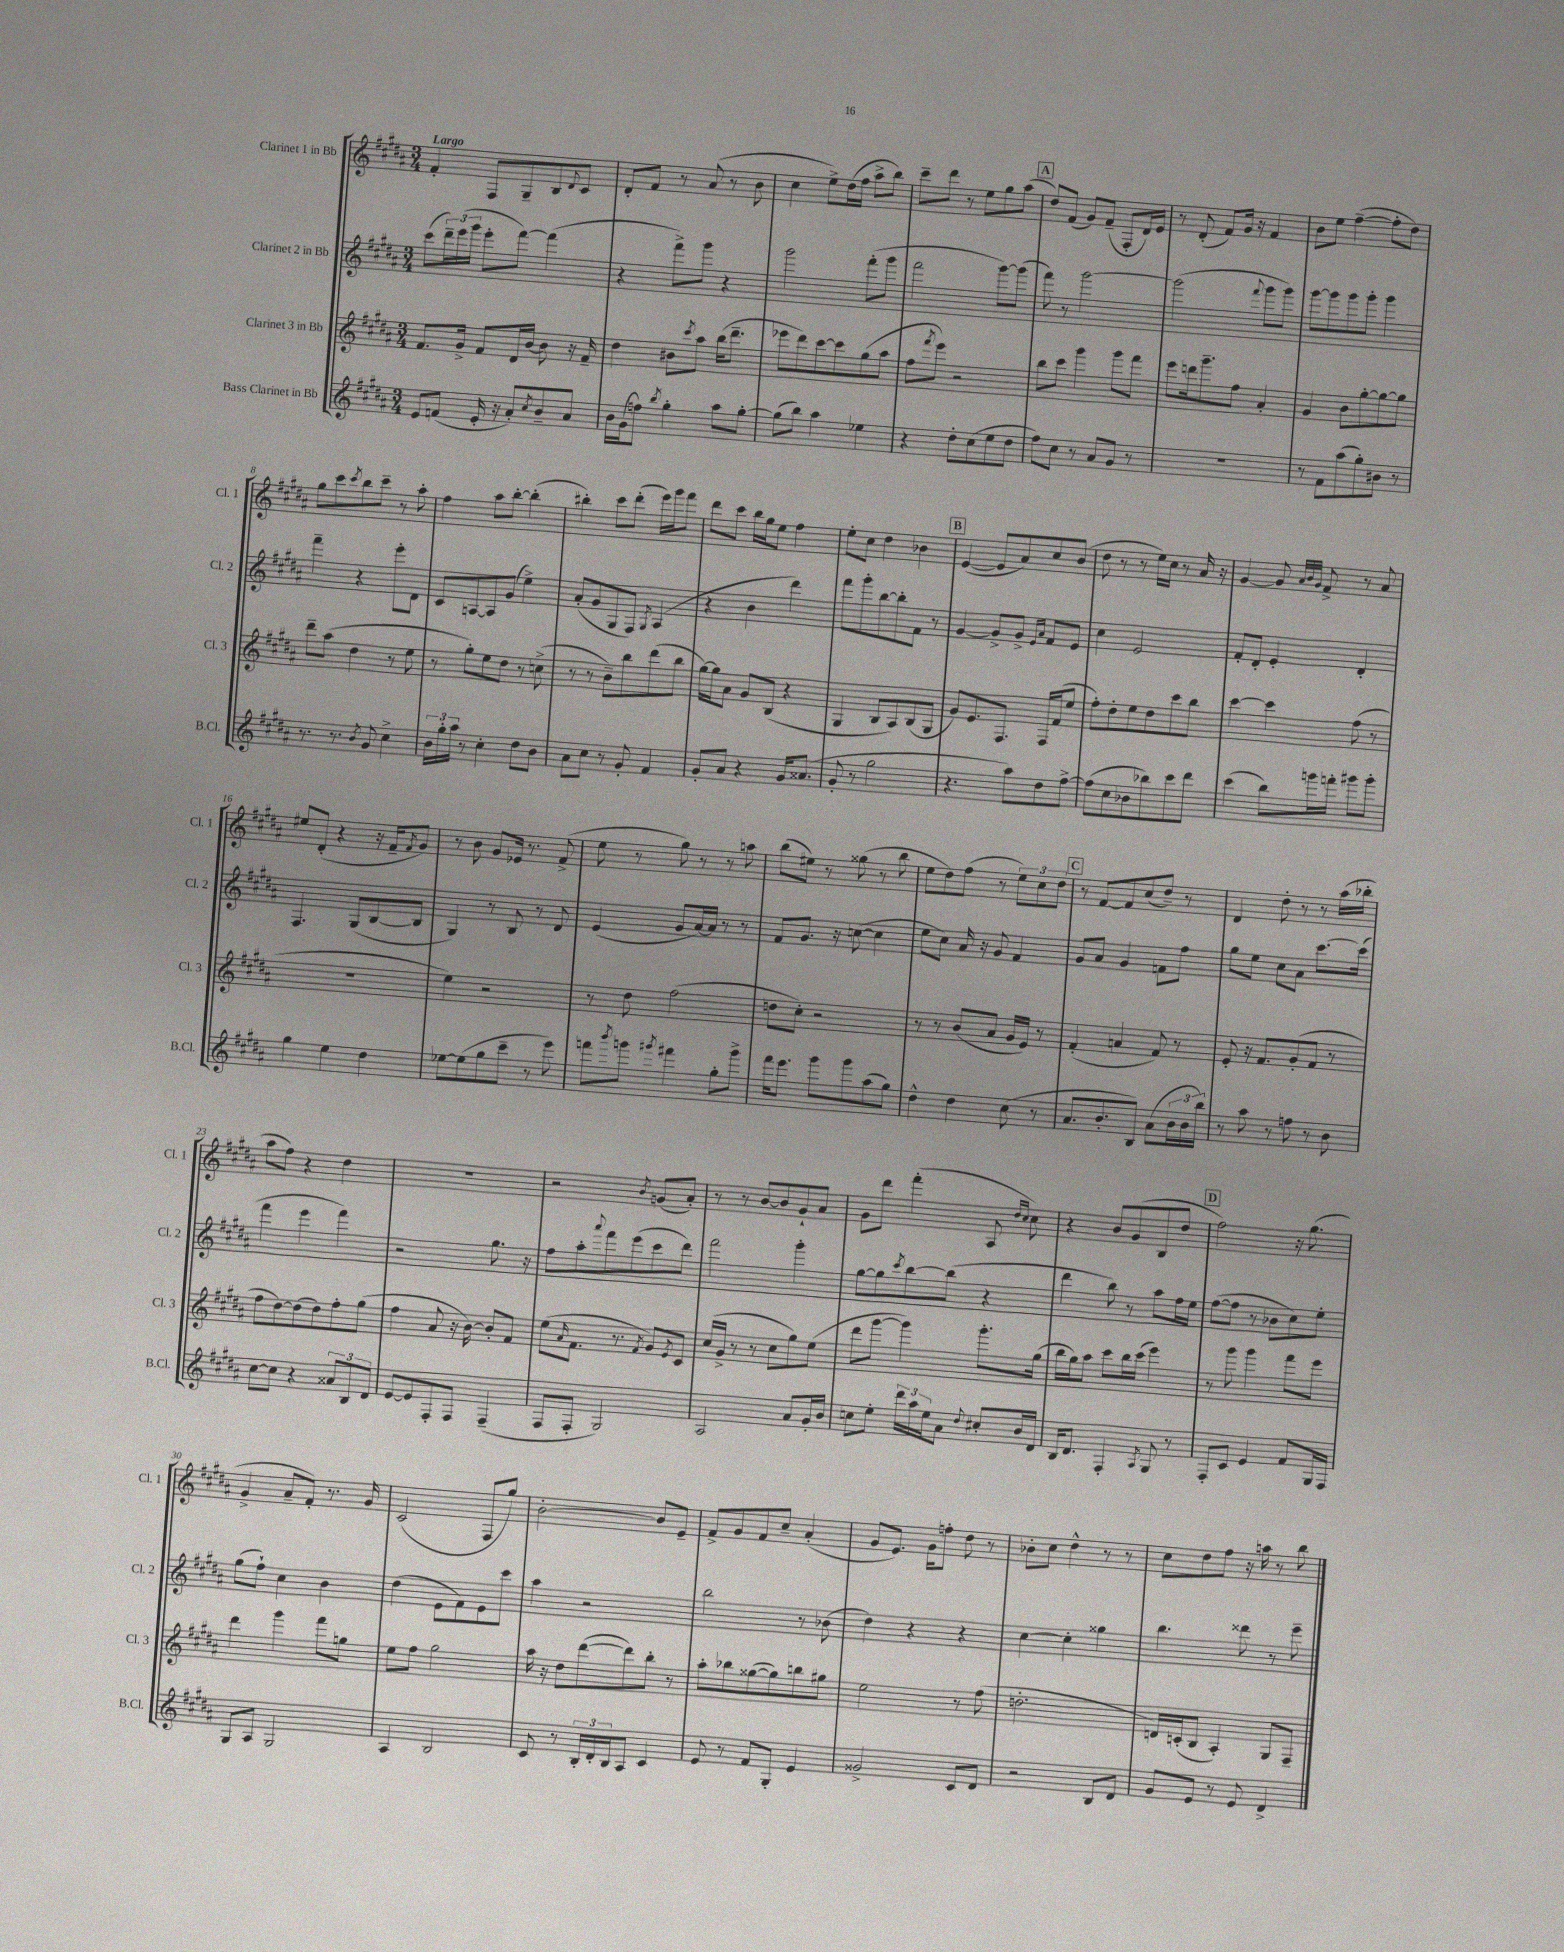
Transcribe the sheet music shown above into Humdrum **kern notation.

**kern	**kern	**kern	**kern
*staff4	*staff3	*staff2	*staff1
*clefG2	*clefG2	*clefG2	*clefG2
*k[f#c#g#d#a#]	*k[f#c#g#d#a#]	*k[f#c#g#d#a#]	*k[f#c#g#d#a#]
*M3/4	*M3/4	*M3/4	*M3/4
8e/L	8.f#/L	(8ccc#\L	4f#'/
(8f/J	.	24ddd#~\L)	.
.	.	(24eee\	.
.	16g#^/Jk	.	.
.	.	24ggg#\JJ	.
16e'/	8f#/L	8eee'\L	8F#/L
16r	.	.	.
8a#'/L)	16d#/L	[8fff#\J)	8G#~/
.	[16b/JJ	.	.
8qcc#/	.	.	.
8b~/	8b\]	(4fff#\]	8B/
.	.	.	8qqd#/
8a#/J	16r	.	8c#/J
.	16f#~/	.	.
=	=	=	=
16b\LL	4dd#\	4r	8d#'/L
(16g#\J	.	.	.
8ff\J)	.	.	8f#/J
8qbb/	.	.	.
4gg#'\	8b#\L	8fff#^\L)	8r
.	8qccc#/	.	.
.	8aa#\J	8ggg#\J	(8a#/
8aa#\L	(16bb\LK	4r	8r
.	8.ddd#~\J	.	.
[8gg#'\J	.	.	8b\
=	=	=	=
(8gg#\]L	8eee-\L	2ggg#\	4cc#\
8bb\J)	8ddd#\)	.	.
4aa#\	[8ccc#\	.	8ee^\L)
.	8ccc#\]	.	(16dd#\L
.	.	.	16ff#\JJ
4ee-\	(8gg#\	(8fff#'\L	8aa#^\L
.	8aa#\J	8ggg#\J	8bb\J)
=	=	=	=
4r	8ff#\L	2fff#\	8ccc#~\L
.	8qfff#/	.	.
.	8eee\J)	.	8ddd#\J
8dd#'\L	2r	.	8r
(8cc#\	.	.	8ee\L
8ee\	.	[8ggg#\L)	8gg#\
8dd#\J	.	(8ggg#\]J	(8aa#\J
=	=	=	=
8ff#\L)	8bb\L	8fff#\)	8dd#/L)
8cc#\J	8ccc#\J	8r	(8f#/J
8r	4ggg#\	[2ggg#\	8g#/L)
8a#/L	.	.	(8f#~/J
8g#/J	8ggg#\L	.	8F#'/L
8r	8fff#\J	.	16d#/L)
.	.	.	16e/JJ
=	=	=	=
2.r	8eee\L	(2ggg#\]	8r
.	16ddd\k	.	(8d#'/
.	8.ggg#~\	.	.
.	.	.	8f#/L)
.	8ff#\J	.	16g#/Jk
.	.	.	16r
.	.	8qqfff#/	.
.	4a#'/	8ggg#\L	4f#/
.	.	8ggg#\J)	.
=	=	=	=
8r	4g#/	[8ggg#\L	8b\L
8f#\L	.	8ggg#\]	8ee\J
(8aa#\	8b\L	8ggg#\	([4ff#~\
8gg#'\)	[8gg#'\	8ggg#'\J	.
8b#\J	8gg#\_	4ggg#\	8ff#'\]L
8r	8gg#\]J	.	8dd#\J)
=	=	=	=
8.r	8ddd#~\L	4fff#~\	8gg#\L
.	(8aa#\J	.	8ccc#\
8.r	.	.	.
.	.	.	8qccc#/
.	4dd#\	4r	8bb\
8qb/	.	.	.
8g#/	.	.	8ccc#~\J
4cc#^\	8r	8eee'\L	8r
.	8ee\	8d#\J	8aa#'\
=	=	=	=
24b\LL	8r	8c#/L	4ff#\
24gg#'\	.	.	.
24aa#\JJ	.	.	.
8r	8gg#'\L)	[8A/	.
4cc#'\	8ee\	8A/]	8aa#\L
.	8dd#\J	(8g#/J	[8bb'\J
8dd#\L	8r	4ee^\)	(4bb'\]
8b\J	(8cc^\	.	.
=	=	=	=
8a#\L	8r	(8a#'/L	4bb#'\)
8cc#\J	8r	8g#/	.
8r	8b~\L)	8G#/	8ccc#\L
8g#'/	8bb\	8F#/J)	(8ddd#'\J
.	.	8qG#/	.
4f#/	(8ddd#\	(4A#/	16eee\LL)
.	.	.	16ggg#\J
.	8bb\J	.	8fff#\J
=	=	=	=
8g#'/L	[16gg#\LL)	4r	8ddd#\L
.	16gg#\]J	.	.
8a#/J	8a#\J	.	8ccc#\J
4r	8g#/L	4b\	16bb\LL
.	.	.	16gg#\J
.	(8B/J	.	8ee\J
16g#/LK	4r	4ddd#\)	4ff#\
(8.a##/J	.	.	.
=	=	=	=
8g#'/	4G#/	8fff#\L	8ee'\L
8r	.	8ggg#'\	8cc#\J
2gg#\	8B/L	[8bb\	4dd#\
.	8A#/)	8bb'\]	.
.	(8B/	8f#\J	4b-\
.	8G#/J	8r	.
=	=	=	=
4.r	8g#/L)	[4g#/	([4e/
.	8.e/	.	.
.	.	8g#^/]L	8e/]L
.	8.F#/J	.	.
8aa#\L)	.	8g#^/J	8a#/)
.	.	16qqe/LL	.
.	.	16qqa#/JJ	.
8dd#\	16F#/LL	8f#/L	8cc#/
.	(16f#/J	.	.
[8ff#^\J	8ee/J	8e/J	(8b/J
=	=	=	=
(8ff#\]L	8ff#'\L)	4cc#\	8dd#\
8cc#\	8dd#'\	.	8r
8b-\	8ee\	2e/	8r
8bb-\)	8dd#\	.	16ee\LL)
.	.	.	16cc#\JJ
8ccc#\	8ccc#\	.	8r
8ddd#\J	8bb\J	.	16a#/
.	.	.	16r
=	=	=	=
(4ccc#\	[4ccc#\	8f#'/L	[4g#/
.	.	8d#'/J	.
8bb\L)	4ccc#\]	4e'/	8g#/]
.	.	.	32qqa#/LLL
.	.	.	32qqb/
.	.	.	32qqg#/JJJ
16ggg\L	.	.	8f#^/
16fff'\JJ	.	.	.
8ggg#\L	(8ff#\	4d#'/	8r
8ggg#'\J	8r	.	8a#/
=	=	=	=
4gg#\	2.r	4.F#/	8ee#/L
.	.	.	(8d#'/J
4ee\	.	.	4r
.	.	(8G#/L	.
4dd#\	.	[8B/	16r
.	.	.	16f#~/LK
.	.	.	8qf#/
.	.	8B/]J	8g#/J)
=	=	=	=
[8ee-\L	4ee\)	4G#/)	8r
(8ee-\]	.	.	8b\
8gg#\	2r	8r	8g#/L
8ccc#~\J	.	8B/	16e-/Jk
.	.	.	8.r
8r	.	8r	.
8eee\)	.	8d#/	(8f#^/
=	=	=	=
8fff\L	8r	(4e/	8ee\
8qbbb/	.	.	.
8ggg\J	8dd#\	.	8r
8qggg#/	.	.	.
4fff#\	(2ff#\	8g#/L	8gg#\)
.	.	[16a#/L)	8r
.	.	16a#/]JJ	.
8gg#'\L	.	8r	8r
8ggg#^\J	.	8r	8aa\
=	=	=	=
16fff#\LK	8dd\L	8f#/L	(8bb\L
8.eee\J	.	.	.
.	8cc#'\J)	8.g#/J	8ee#\J)
8ggg#\L	2r	.	8r
.	.	16r	.
8ggg#\	.	([8cc\	(8gg##\
(8aa#\	.	4cc\]	8r
8gg#\J)	.	.	8bb\
=	=	=	=
4dd#^^\	8r	8ee\L	8ee\L
.	8r	8cc#\J)	8dd#\)
4dd#\	(8b/L	16a#/	(8ff#\J
.	.	16r	.
.	8a#/J	8g#/	8r
(8cc#\	16g#/LL	4f#/	12ee\L)
.	16e/JJ)	.	.
.	.	.	12cc#\
8r	8r	.	.
.	.	.	12dd#\J
=	=	=	=
8.a#/L	(4f#'/	8g#/L	8r
.	.	8a#/J	[8f#/L
8.b'/	.	.	.
.	4a/	4g#/	8f#/]
8B/J)	.	.	(8cc#/
(8a#\L	8f#/)	8f\L	8dd#~/J)
24b\L	8r	8ff#\J	8r
24b\	.	.	.
24bb\JJ)	.	.	.
=	=	=	=
8r	8e'/	8gg#\L	4d#/
8aa#\	16r	8ee\J	.
.	8.f#/L	.	.
8r	.	8cc#\L	8dd#'\
8ff\	(8g#'/	8a#\J	8r
8r	8f#/J	[8.ccc#\L	8r
8b\	8r	.	(16aa#\LL
.	.	(16ccc#\]Jk	16bb-'\JJ
=	=	=	=
[8cc#\L	8ff#\L	4fff#\	8aa#\L
8cc#\]J	[8dd#\)	.	8ff#\J)
4r	(8dd#\]	4eee\	4r
.	8dd#\)	.	.
12a##/L	8ff#'\	4fff#\)	4dd#\
12B/	.	.	.
.	(8gg#\J	.	.
12d#/J	.	.	.
=	=	=	=
[8e/L	4ff#\	2r	2.r
8e/]	.	.	.
8F#'/	8a#/	.	.
8F#/J	16r	.	.
.	[16b\)	.	.
(4F#~/	8b'/]L	8.gg#\	.
.	8f#/J	.	.
.	.	16r	.
=	=	=	=
8F#/L	(8ee\L	8ff#\L	2r
.	16qqa#/	.	.
8F#'/J	8.f#\J	8aa#'\	.
.	.	8qqaaa#/	.
2G#/)	.	8fff#\	.
.	8.r	.	.
.	.	(8eee\	.
.	8qf#/	.	8qb/
.	8g#/L)	8ccc#\	(8g/L
.	8qe/	.	.
.	8c#/J	8ddd#\J)	8a#'/J)
=	=	=	=
2A#/	(16cc#/LL	2fff#\	8r
.	16g#^/JJ	.	.
.	8r	.	8r
.	8r	.	[8b/L
.	8cc#\L	.	8b/]
8a#/L	8gg#\)	4ggg#'\	8g#`/
16g#'/L	(8ee\J	.	8a#/J
16b/JJ	.	.	.
=	=	=	=
8cc\L	8ddd#\L	[8gg#\L	8g#\L
8ee'\J	[8ggg#\J	8gg#\]	8ddd#\J
.	.	8qccc#/	.
24ddd#\LL	4ggg#\])	[8bb\	(4fff#'\
24aa#\	.	.	.
24ee\J	.	.	.
8a#\J	.	(8bb\]J	.
8qqdd#/	.	.	.
8cc#'/L	8.ggg#'\L	4r	8A#/
.	.	.	16qqdd#/LL
.	.	.	16qqcc#/JJ
16b/L	.	.	8cc#\)
16d#/JJ	(16gg#\Jk	.	.
=	=	=	=
16B/LK	16bb\LL	4ddd#\	4r
8.d#/J	16gg#\J)	.	.
.	8aa#\J	.	.
4F#'/	8ccc#\L	8bb\)	8b/L
.	16bb\L	8r	(8g#/
.	(16ccc#\JJ	.	.
8qA#/	.	.	.
8G#/	4eee\)	8aa#\L	8B/
8r	.	16ff#\L	8dd#/J
.	.	16ee\JJ	.
=	=	=	=
8F#'/L	8r	([8ff#\L	2ff#\)
8c#/J	8ggg#\	8ff#\]J	.
4e/	4ggg#\	8r	.
.	.	8b-\L	.
8f#/L	8fff#\L	8cc#\)	16r
.	.	.	(8.gg#\
16G#/L	8eee\J	8ee'\J	.
16F#/JJ	.	.	.
=	=	=	=
8G#/L	4ddd#\	(8gg#\L	4g#^/
8A#/J	.	8ff#`\J)	.
2G#/	4ggg#\	4cc#\	8a#~/L
.	.	.	8f#'/J)
.	8fff#\L	4b\	8.r
.	8gg\J	.	.
.	.	.	16g#/
=	=	=	=
4A#/	8ee\L	(4dd#\	(2c#/
.	8ff#\J	.	.
2B/	2gg#\	8e\L	.
.	.	8f#\)	.
.	.	8e\	8F#/L
.	.	8ccc#\J	8gg#/J)
=	=	=	=
8c#/	16aa#\	4aa#\	[2b'\
.	16r	.	.
8r	8dd#\L	.	.
24B'/LL	([8ddd#\	2r	.
24d#'/	.	.	.
24B/J	.	.	.
8A#/J	8ddd#\])	.	.
4c#/	8bb'\J	.	8b/]L
.	8r	.	8e~/J
=	=	=	=
8e/	8aa#'\L	2bb\	8f#^/L
8r	8bb-\	.	8g#/
8f#/L	([8gg##\	.	8f#/
8G#'/J	8gg##\])	.	8cc#~/J
4e/	8bb\	8r	(4a#'/
.	8gg#\J	(8b-\	.
=	=	=	=
2g##^/	2ee\	4dd#\)	8g#/L
.	.	.	8.e/J)
.	.	4r	.
.	.	.	16g#\LK
.	.	.	8ff'\J
8c#/L	8r	4r	8dd#\
8d#/J	(8ff#\	.	8r
=	=	=	=
2r	2.dd'\	[4cc#\	8b-'\L
.	.	.	8cc#\J
.	.	4cc#'\]	4dd#^^\
8B/L	.	4gg##\	8r
8d#/J	.	.	8r
=	=	=	=
8g#/L	16d/LL)	4.bb\	8cc#\L
.	(16c'/J	.	.
8e/J	8B/J	.	8dd#\
8r	4A#'/)	.	8ff#\J
8e/	.	8ddd##\	16r
.	.	.	16aa\
4d#^/	8G#/L	8r	8r
.	8F#~/J	8eee~\	8bb\
==	==	==	==
*-	*-	*-	*-
